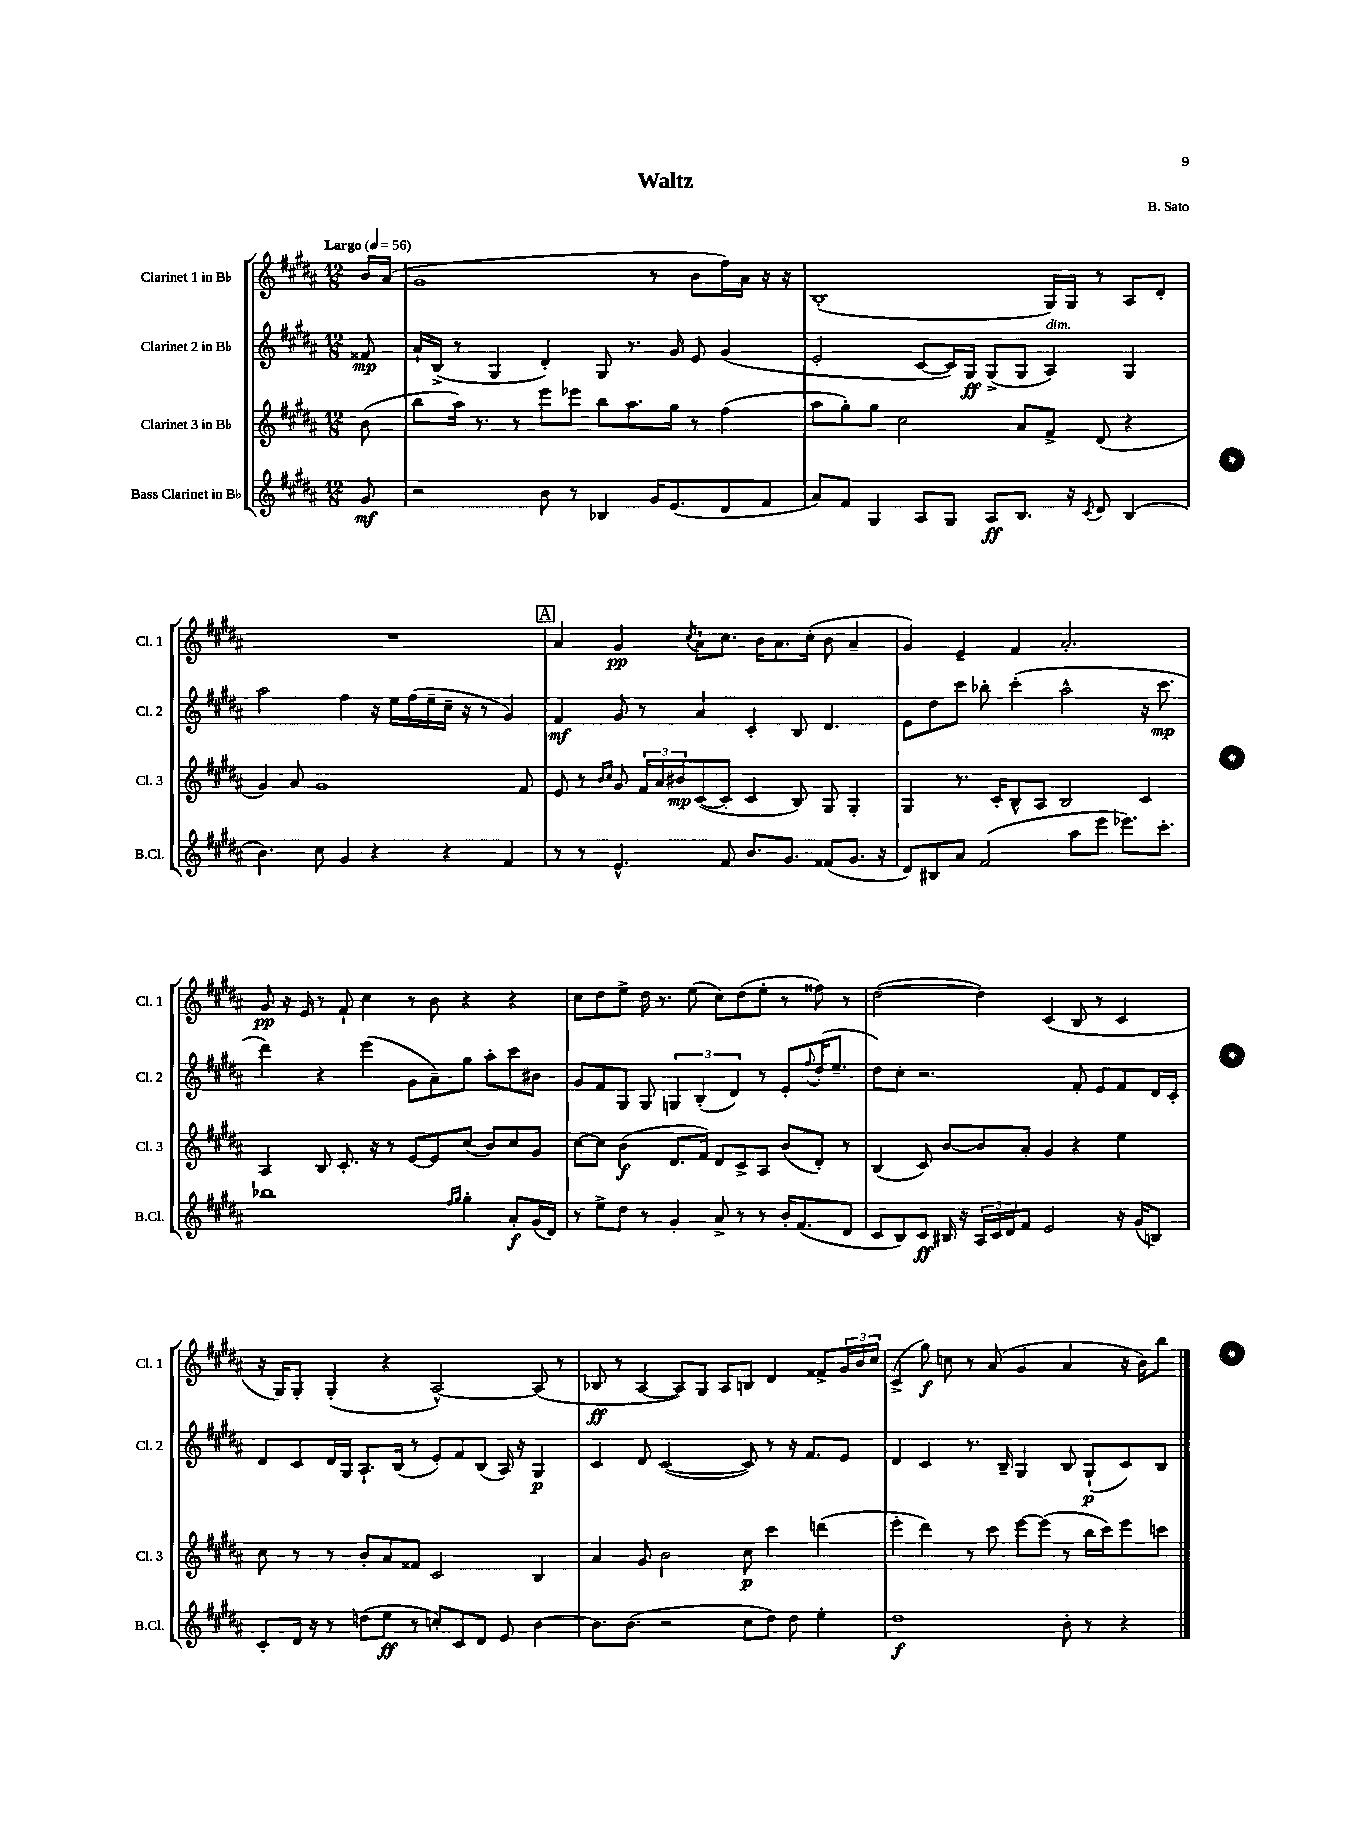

**kern	**kern	**kern	**kern
*staff4	*staff3	*staff2	*staff1
*clefG2	*clefG2	*clefG2	*clefG2
*k[f#c#g#d#a#]	*k[f#c#g#d#a#]	*k[f#c#g#d#a#]	*k[f#c#g#d#a#]
*M12/8	*M12/8	*M12/8	*M12/8
*MM56	*MM56	*MM56	*MM56
8g#	(8b	8f##	16b
.	.	.	(16a#
=	=	=	=
2r	8bb	16a#`	1g#
.	.	(16B^	.
.	16aa#)	8r	.
.	8.r	.	.
.	.	4G#	.
.	8r	.	.
8b	8eee	4d#')	.
8r	8eee-	.	.
4B-	8bb	8G#	.
.	8.aa#	8.r	.
16g#	.	.	8r
(8.e	16gg#	16g#	.
.	8r	8e	8b
8d#	(4ff#	(4g#	16ff#)
.	.	.	16a#
8f#	.	.	16r
.	.	.	16r
=	=	=	=
8a#)	8aa#	2e'	(1B'
8f#	8gg#')	.	.
4G#	8gg#	.	.
.	2cc#	.	.
8A#	.	[8c#	.
8G#	.	16c#])	.
.	.	16G#	.
8A#	.	(8G#^	.
8.B	8a#	8G#	.
.	8f#^	4A#)	16G#)
16r	.	.	16G#
8qc#	.	.	.
8d#	(8d#	.	8r
(4B	4r	4G#	8A#
.	.	.	8d#'
=	=	=	=
4.b)	4g#)	2aa#	1.r
.	8a#	.	.
8cc#	1g#	.	.
4g#	.	4ff#	.
4r	.	16r	.
.	.	16ee	.
.	.	(16ff#	.
.	.	16ee~	.
4r	.	16cc#~	.
.	.	16r	.
.	.	8r	.
4f#	.	4g#)	.
.	8f#	.	.
=	=	=	=
8r	8e	4f#	4a#
8r	8r	.	.
.	16qqb	.	.
.	16qqcc#	.	.
4.e^^	8g#	8g#	4g#
.	24f#	8r	.
.	24a#	.	.
.	24b#	.	.
.	.	.	8qcc#
.	([8c#	4a#	8a#`
8f#	8c#']	.	8.cc#
8.b	4c#	4c#'	.
.	.	.	16b
.	.	.	8.a#
8.g#	.	.	.
.	8B)	8B	.
.	.	.	(16cc#'
(8f##	8G#	4.d#	8b
8.g#	4G#'	.	4a#~
16r	.	.	.
=	=	=	=
8d#)	4G#	8e	4g#)
8B#	.	8dd#	.
8a#	8.r	8ccc#	4e~
(2f#	.	8bb-'	.
.	16c#'	.	.
.	8B^^	(4ccc#'	4f#
.	8A#	.	.
.	2B	2aa#^^	2.a#'
8aa#	.	.	.
8eee	.	.	.
8.eee-)	.	.	.
.	4c#	16r	.
8.ccc#'	.	8.ccc#	.
=	=	=	=
1bb-	4A#	4ddd#)	8g#
.	.	.	16r
.	.	.	16e
.	8B	4r	8r
.	8.c#'	.	8f#`
.	.	(4eee	4cc#
.	16r	.	.
.	8r	.	.
.	[8e	8g#	8r
.	8e]	8a#~)	8b
16qqff#	.	.	.
16qqgg#	.	.	.
4gg#'	(8cc#	8gg#	4r
.	8b)	8aa#'	.
8a#'	8cc#	8ccc#	4r
(16g#	8g#	8b#	.
16d#)	.	.	.
=	=	=	=
8r	[8cc#	8g#	8cc#
8ee^	8cc#]	8f#	8dd#
8dd#	(4b	8G#	8ee^
8r	.	8G#	16dd#
.	.	.	8.r
4g#'	8.d#	6G	.
.	.	.	(8ee
.	.	(6B'	.
.	16f#)	.	.
8a#^	8d#	.	8cc#)
.	.	6d#)	.
8r	8c#^	.	(8dd#
8r	8A#	8r	8ee'
16b'	(8b	8e'	8r
(8.f#	.	.	.
.	.	8qqff#	.
.	8d#')	(16dd#'	8ff##)
.	.	8.ee~	.
8d#	8r	.	8r
=	=	=	=
8c#	(4B	8dd#)	([2dd#
8B)	.	8cc#'	.
8c#	8c#)	2.r	.
16B#	[8b	.	.
16r	.	.	.
24A#	8b]	.	4dd#])
24c#	.	.	.
24d#	.	.	.
8f#	8a#'	.	.
2e	4g#	.	(4c#
.	4r	8f#'	8B
.	.	8e	8r
16r	4ee	8f#	4c#
(16g#	.	.	.
8B)	.	16d#	.
.	.	16c#'	.
=	=	=	=
8c#'	8cc#	8d#	16r
.	.	.	16G#)
16d#	8r	8c#	8G#'
16r	.	.	.
8r	8r	16d#	(4G#'
.	.	16G#	.
(8dd	8b'	8.A#`	.
8ee	8a#	.	4r
.	.	(16B	.
8r	8f##	8r	.
8cc')	2c#	8e')	[2A#^^)
8c#	.	8f#	.
8d#	.	(8B	.
8e	.	16A#)	.
.	.	16r	.
[4b	4B	4G#	(8A#]
.	.	.	8r
=	=	=	=
8.b]	4a#	4c#	8B-
.	.	.	8r
(8.b	.	.	.
.	8g#	8d#	[4A#
2r	2b	([2c#	.
.	.	.	8A#])
.	.	.	8G#
.	.	.	8A#
8cc#	8cc#	8c#])	8B
8dd#)	4ccc#	8r	4d#
8dd#	.	16r	.
.	.	8.f#	.
4ee'	(4ddd	.	8f##^
.	.	8e	24g#
.	.	.	24b
.	.	.	24cc#
=	=	=	=
1dd#	4eee'	4d#	(4c#^
.	4ddd#)	4c#	8gg#)
.	.	.	8cc
.	8r	8.r	8r
.	8ccc#	.	(8a#
.	.	16B~	.
.	[8eee	4G#	4g#
.	(8eee]	.	.
8b'	8r	8B	4a#
8r	16bb	(8G#`	.
.	16ccc#)	.	.
4r	8eee	8c#)	16r
.	.	.	16b)
.	8ccc	8B	8bb
==	==	==	==
*-	*-	*-	*-
